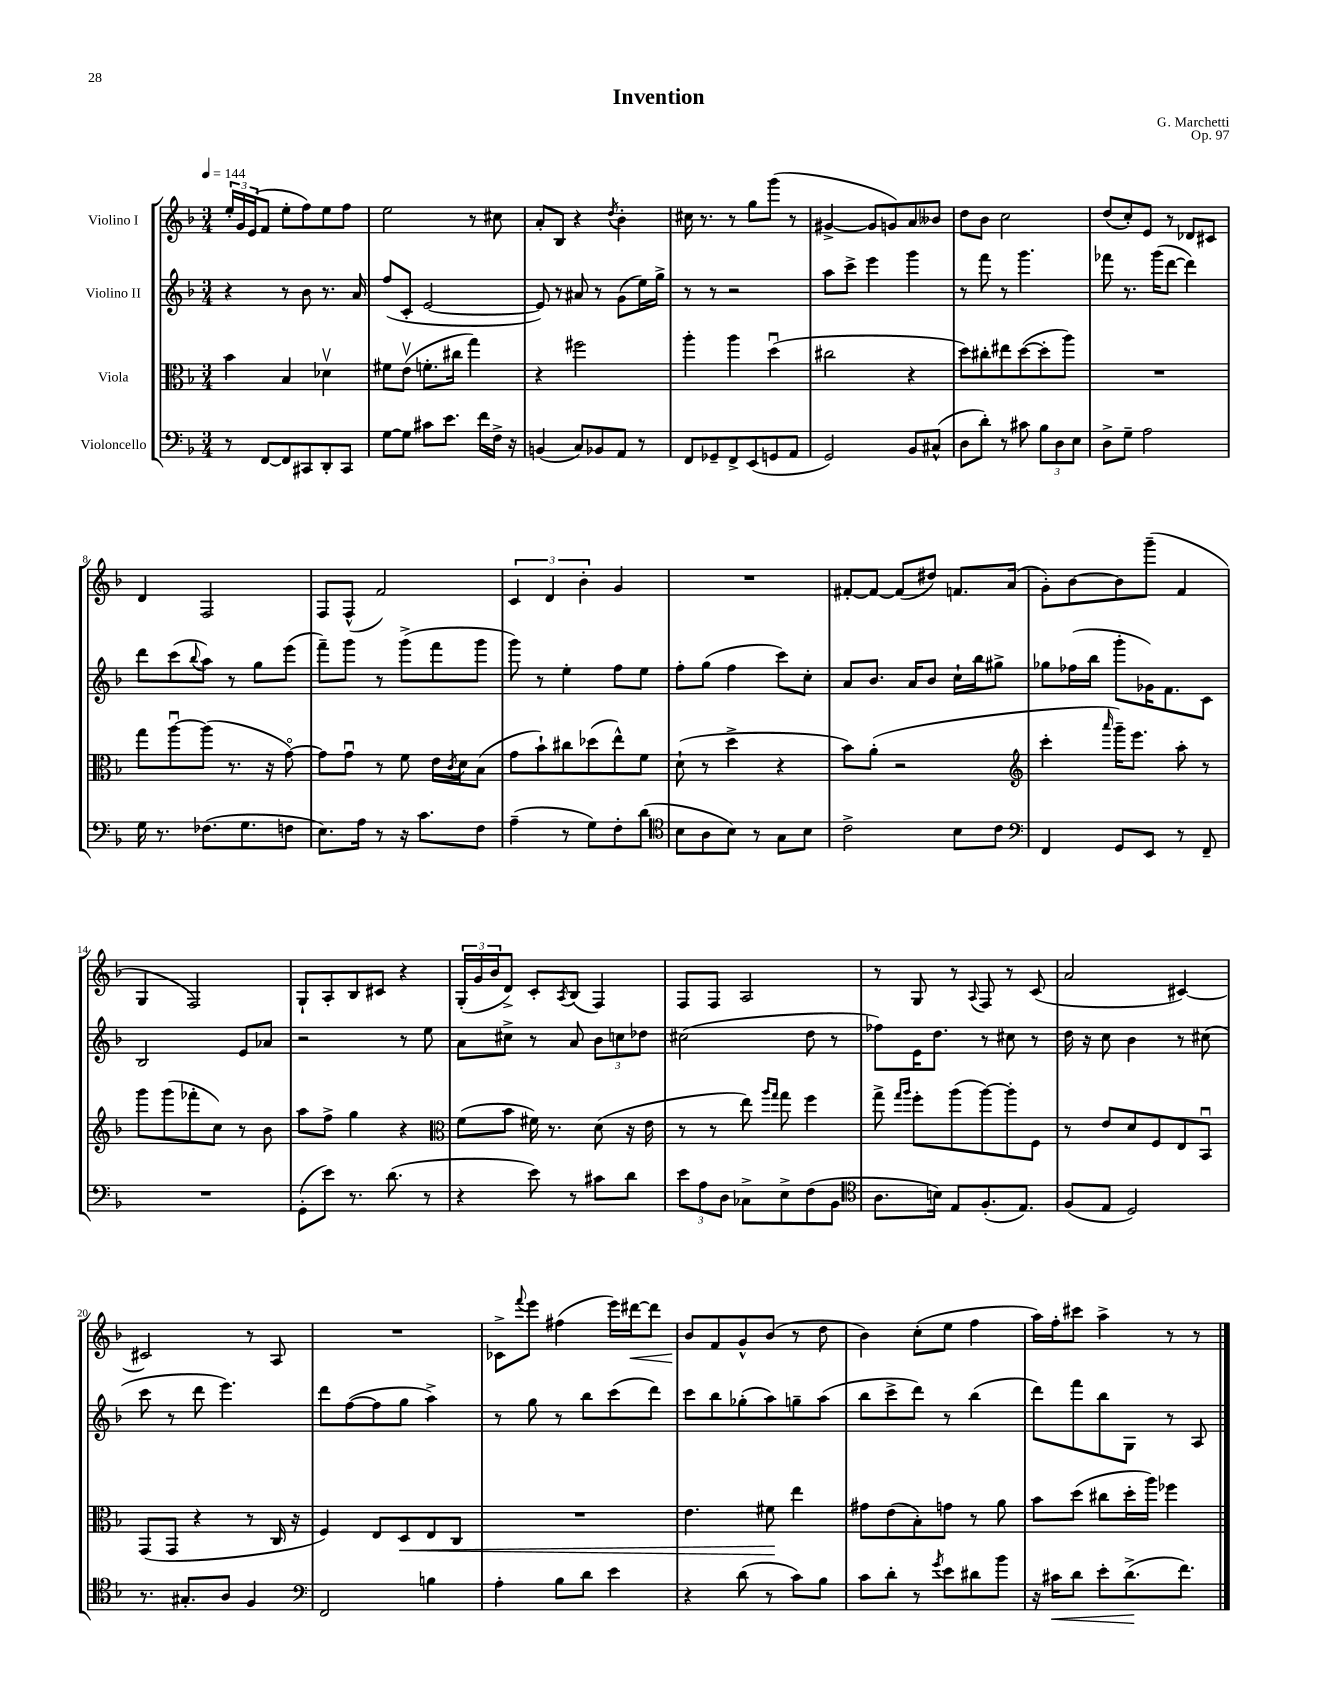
\header { title = "Invention" composer = "G. Marchetti" opus = "Op. 97" }
<<
\new StaffGroup <<
\new Staff = "s0" \with { instrumentName = "Violino I" } {
    \clef treble \key f \major \numericTimeSignature \time 3/4 \tempo 4 = 144
    \tuplet 3/2 { e''16-. g'16 e'16( } f'8 e''8-. f''8) e''8 f''8 |
    e''2 r8 cis''8 |
    a'8-. bes8 r4 \acciaccatura { d''8 } bes'4-. |
    cis''16 r8. r8 g''8 g'''8( r8 |
    gis'4~-> gis'8 g'8) a'8 beses'8 |
    d''8 bes'8 c''2 |
    d''8( c''8-.) e'8 r8 des'8 cis'8 |
    d'4 f2 |
    f8 f8-^( f'2) |
    \tuplet 3/2 { c'4 d'4 bes'4-. } g'4 |
    R2. |
    fis'8~-. fis'8~ fis'8( dis''8) f'8. a'16( |
    g'8-.) bes'8~ bes'8 g'''8--( f'4 |
    g4 f2) |
    g8-! a8-. bes8 cis'8 r4 |
    \tuplet 3/2 { g16-.( g'16 bes'16 } d'8->) c'8-. \acciaccatura { a8 } bes8( f4) |
    f8 f8 a2 |
    r8 g8 r8 \appoggiatura { a8 } f8 r8 c'8( |
    a'2 cis'4~) |
    cis'2 r8 a8 |
    R2. |
    ces'8-> \appoggiatura { f'''8 } e'''8 fis''4( e'''16) dis'''16~\< dis'''8 |
    bes'8\! f'8 g'8-^ bes'8( r8 d''8 |
    bes'4) c''8-.( e''8 f''4 |
    a''16) f''16-. cis'''8 a''4-> r8 r8 \bar "|." |
}
\new Staff = "s1" \with { instrumentName = "Violino II" } {
    \clef treble \key f \major \numericTimeSignature \time 3/4
    r4 r8 bes'8 r8. a'16 |
    f''8( c'8-. e'2~ |
    e'8) r8 ais'8 r8 g'8( e''16) g''16-> |
    r8 r8 r2 |
    a''8 c'''8-> e'''4 g'''4 |
    r8 f'''8 r8 g'''4. |
    fes'''8 r8. g'''16( d'''8~ d'''4) |
    d'''8 c'''8( \appoggiatura { bes''8 } a''8) r8 g''8 e'''8( |
    f'''8--) g'''8 r8 g'''8->( f'''8 g'''8 |
    g'''8) r8 e''4-. f''8 e''8 |
    f''8-. g''8( f''4 c'''8) c''8-. |
    a'8 bes'8. a'16 bes'8 c''16-! bes''16 gis''8-> |
    ges''8 fes''16( bes''16 g'''8-. ges'16) f'8. c'8 |
    bes2 e'8 aes'8 |
    r2 r8 e''8 |
    a'8 cis''8-> r8 a'8 \tuplet 3/2 { bes'8 c''8 des''8 } |
    cis''2( d''8 r8 |
    fes''8) e'16 d''8. r8 cis''8 r8 |
    d''16 r16 c''8 bes'4 r8 cis''8( |
    c'''8 r8 d'''8 e'''4.) |
    d'''8 f''8~( f''8 g''8 a''4->) |
    r8 g''8 r8 bes''8 c'''8( d'''8) |
    c'''8 bes''8 ges''8-.( a''8) g''8-- a''8( |
    bes''8 c'''8-> d'''8) r8 bes''4( |
    d'''8) f'''8 bes''8 g8 r8 a8 \bar "|." |
}
\new Staff = "s2" \with { instrumentName = "Viola" } {
    \clef alto \key f \major \numericTimeSignature \time 3/4
    bes'4 bes4 des'4\upbow |
    fis'8 e'8\upbow( f'8.-. cis''16 g''4) |
    r4 fis''2 |
    a''4-. a''4 d''4\downbow( |
    cis''2 r4 |
    d''8) cis''8-. eis''8 d''8~( d''8-. a''8) |
    R2. |
    g''8 a''8~\downbow a''8( r8. r16 g'8~\flageolet) |
    g'8 g'8\downbow r8 f'8 e'16 \acciaccatura { c'8 } d'16 bes8( |
    g'8 bes'8-!) cis''8 des''8( e''8-^) f'8 |
    d'8-!( r8 d''4-> r4 |
    bes'8) a'8-.( r2 |
    \clef treble c'''4-. \grace { a'''16 } g'''16--) e'''8. a''8-. r8 |
    g'''8 g'''8( fes'''8-. c''8) r8 bes'8 |
    a''8 f''8-> g''4 r4 |
    \clef alto f'8( bes'8 fis'16) r8. d'8( r16 e'16 |
    r8 r8 e''8) \grace { a''16 g''16 } g''8 f''4 |
    g''8-> \grace { g''16 a''16 } f''8-. a''8( a''8~) a''8-. f8 |
    r8 e'8 d'8 f8 e8 bes,8\downbow |
    g,8( g,8 r4 r8 c16 r16 |
    f4) e8 d8\< e8 c8 |
    R2. |
    e'4. fis'8\! e''4 |
    gis'8 e'8( bes8-.) g'8 r8 a'8 |
    bes'8 d''8( cis''8 d''16-. a''16) fes''4 \bar "|." |
}
\new Staff = "s3" \with { instrumentName = "Violoncello" } {
    \clef bass \key f \major \numericTimeSignature \time 3/4
    r8 f,8~ f,8 cis,8 d,8-. cis,8 |
    g8~ g8 cis'8 e'8. f'16 f16-> r16 |
    b,4( c8) bes,8 a,8 r8 |
    f,8 ges,8-- f,8-> e,8( g,8 a,8 |
    g,2) bes,8 cis8-^( |
    d8 d'8-.) r8 cis'8 \tuplet 3/2 { bes8 d8 e8 } |
    d8-> g8-- a2 |
    g16 r8. fes8.( g8. f8 |
    e8.) a16 r8 r16 c'8. f8 |
    a4--( r8 g8) f8-. d'8( |
    \clef tenor bes8 a8 bes8) r8 g8 bes8 |
    c'2-> bes8 c'8 |
    \clef bass f,4 g,8 e,8 r8 f,8-- |
    R2. |
    g,8-.( e'8) r8. d'8.( r8 |
    r4 e'8) r8 cis'8 d'8 |
    \tuplet 3/2 { e'8 a8 d8 } ces8-> e8-> f8( bes,8 |
    \clef tenor a8. b16) e8 f8.-.( e8.) |
    f8( e8 d2) |
    r8. gis8.-. a8 f4 |
    \clef bass f,2 b4 |
    a4-. bes8 d'8 e'4 |
    r4 d'8( r8 c'8) bes8 |
    c'8 d'8-. r8 \acciaccatura { g'8 } e'8 dis'8 bes'8 |
    r16 cis'16\< d'8 e'8-. d'8.->\!( f'8.) \bar "|." |
}
>>
>>
